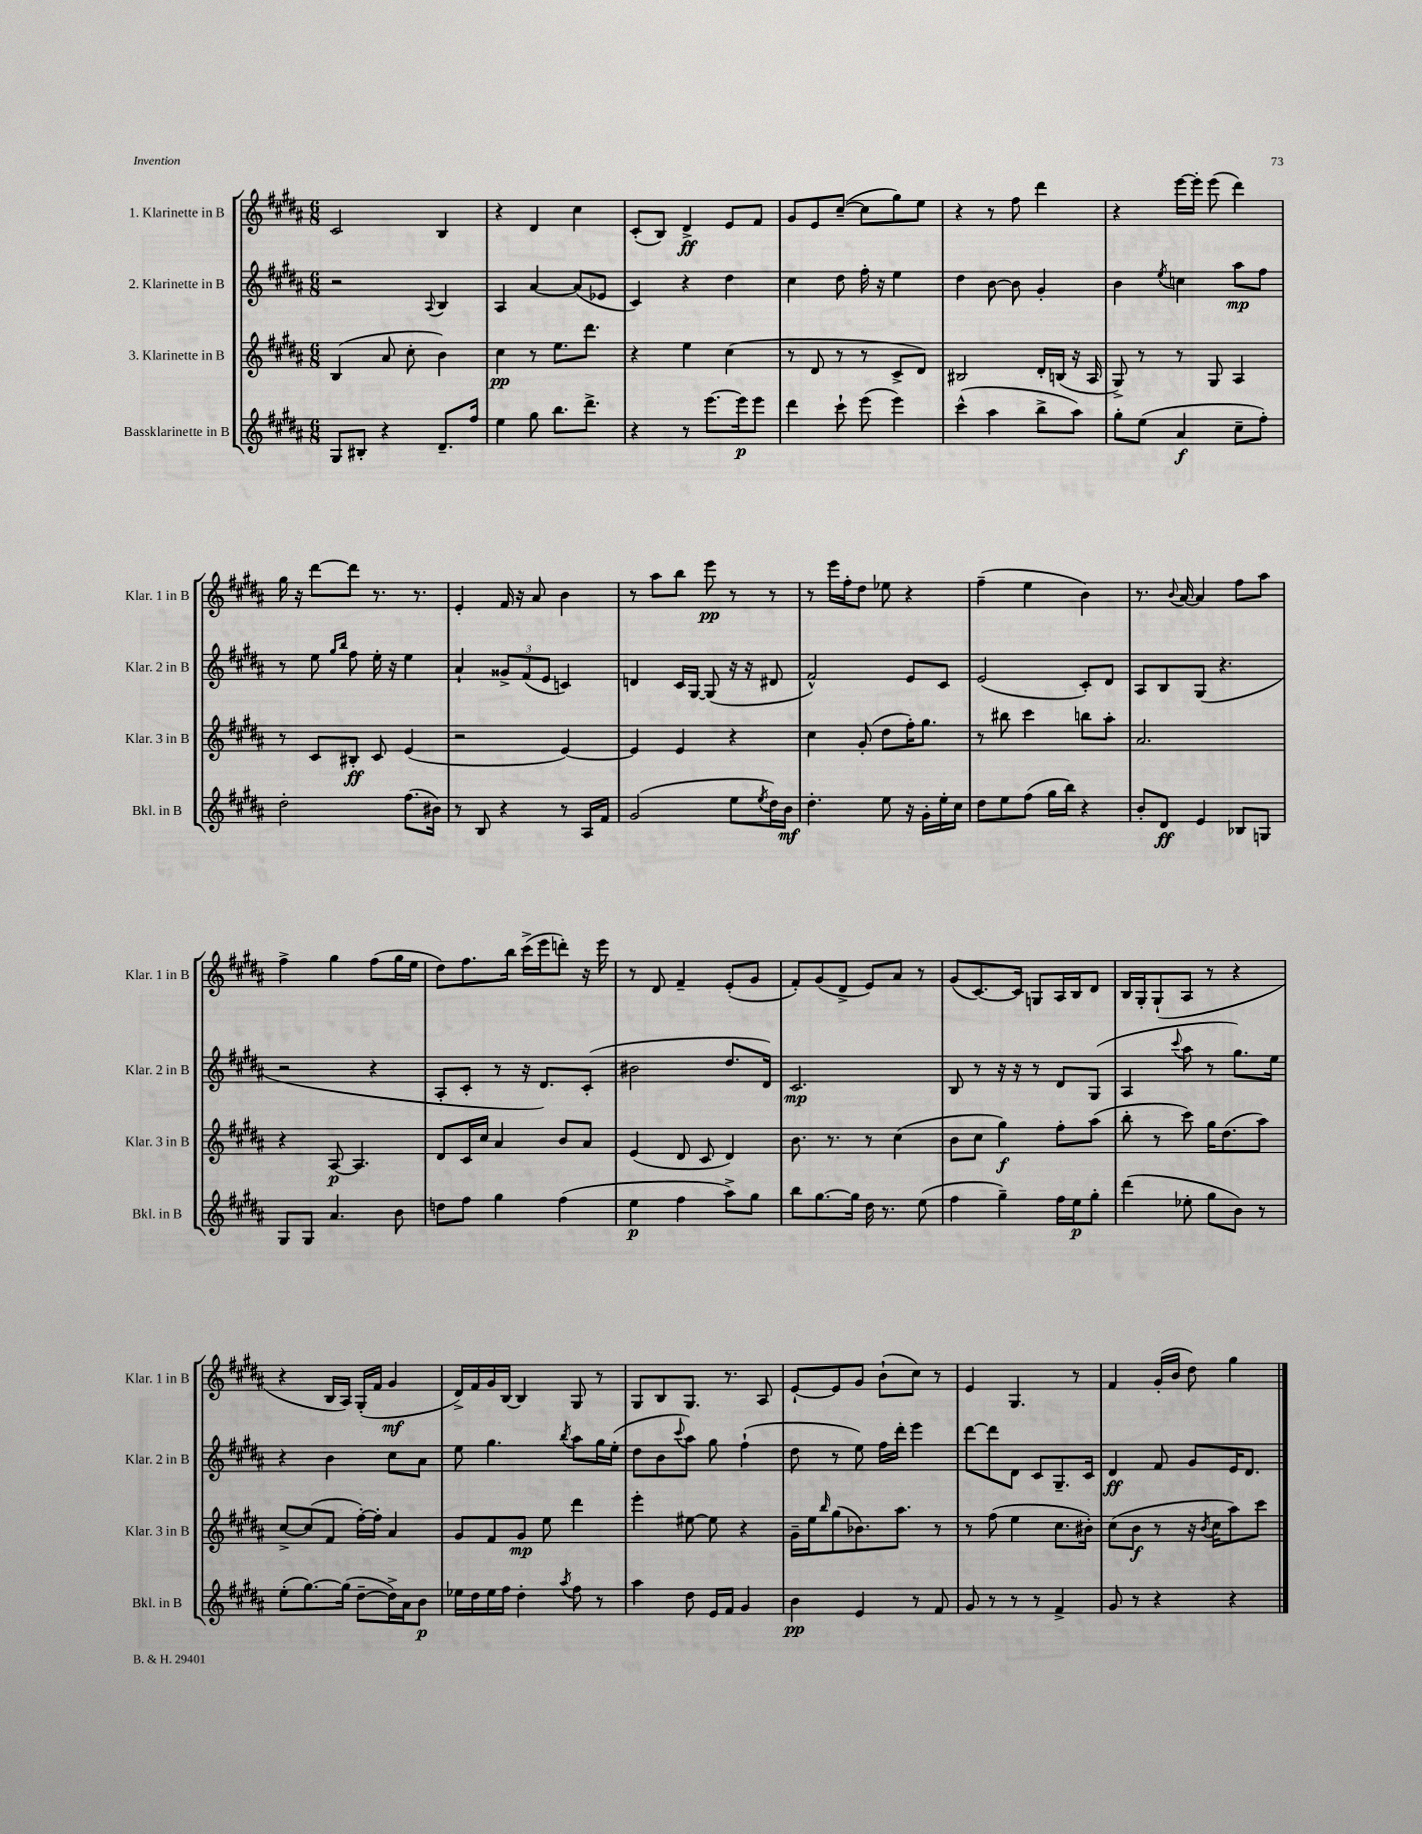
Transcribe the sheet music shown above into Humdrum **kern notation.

**kern	**kern	**kern	**kern
*staff4	*staff3	*staff2	*staff1
*clefG2	*clefG2	*clefG2	*clefG2
*k[f#c#g#d#a#]	*k[f#c#g#d#a#]	*k[f#c#g#d#a#]	*k[f#c#g#d#a#]
*M6/8	*M6/8	*M6/8	*M6/8
8G#	(4B	2r	2c#
8B#'	.	.	.
4r	8a#	.	.
.	8cc#'	.	.
.	.	8qqA#	.
8.d#~	4b)	4B	4B
16ff#	.	.	.
=	=	=	=
4ee	4cc#	4A#	4r
8gg#	8r	[4a#	4d#
8.bb	8.ee	.	.
.	.	(8a#]	4cc#
8.ddd#^	8.ddd#	.	.
.	.	8e-	.
=	=	=	=
4r	4r	4c#)	(8c#'
.	.	.	8B)
8r	4ee	4r	4d#^
[8.eee	.	.	.
.	(4cc#	4dd#	8e
16eee]	.	.	.
8eee	.	.	8f#
=	=	=	=
4ddd#	8r	4cc#	8g#
.	8d#	.	8e
8ccc#`	8r	8dd#	([8cc#~
(8eee	8r	16ff#'	8cc#]
.	.	16r	.
4eee)	8c#^	4ee	8gg#)
.	8d#)	.	8ee
=	=	=	=
(4ccc#^^	2B#	4dd#	4r
4aa#	.	[8b	8r
.	.	8b]	8ff#
8bb^	16d#'	4g#'	4ddd#
.	(16B	.	.
8aa#)	16r	.	.
.	16A#	.	.
=	=	=	=
8gg#'	8G#^)	4b	4r
(8ee	8r	.	.
.	.	8qee	.
4a#	8r	4cc	[16eee
.	.	.	16eee']
.	8G#	.	(8eee
8cc#~	4A#	8aa#	4ddd#)
8ff#')	.	8ff#	.
=	=	=	=
2dd#'	8r	8r	16gg#
.	.	.	16r
.	8c#	8ee	[8ddd#
.	.	16qqgg#	.
.	.	16qqbb	.
.	8B#'	8ff#	8ddd#]
.	8c#	16ee'	8.r
.	.	16r	.
(8.ff#	(4e	4ee	.
.	.	.	8.r
16b#)	.	.	.
=	=	=	=
8r	2r	4a#`	4e'
8B	.	.	.
4r	.	12g##^	16f#
.	.	.	16r
.	.	(12f#	.
.	.	.	8a#
.	.	12e	.
8r	[4e)	4c)	4b
16A#	.	.	.
16f#	.	.	.
=	=	=	=
(2g#	4e]	4d	8r
.	.	.	8aa#
.	4e	16c#	8bb
.	.	[16G#	.
.	.	(8G#]	8eee
8ee	4r	16r	8r
.	.	16r	.
8qee	.	.	.
16dd#)	.	8d#	8r
16b	.	.	.
=	=	=	=
4.dd#'	4cc#	2f#^^)	8r
.	.	.	16eee
.	.	.	16ff#'
.	(8g#'	.	8dd#
8ee	8dd#	.	8ee-
16r	16ff#')	8e	4r
16g#'	8.gg#	.	.
16ee'	.	8c#	.
16cc#	.	.	.
=	=	=	=
8dd#	8r	(2e	(4ff#~
8ee	8bb#	.	.
(8ff#	4ccc#	.	4ee
16gg#	.	.	.
16bb)	.	.	.
4r	8bb	8c#')	4b)
.	8aa#'	8d#	.
=	=	=	=
8b'	2.a#	8A#	8.r
8d#	.	8B	.
.	.	.	8qqb
.	.	.	[16a#
4e	.	(8G#	4a#]
.	.	4.r	.
8B-	.	.	8ff#
8G	.	.	8aa#
=	=	=	=
8G#	4r	2r	4ff#^
8G#	.	.	.
4.a#	[8A#	.	4gg#
.	4.A#]	.	.
.	.	4r	(8ff#
8b	.	.	16gg#
.	.	.	16ee
=	=	=	=
8dd	8d#	8A#'	8dd#)
8ff#	16c#	8c#'	8.ff#
.	16cc#	.	.
4gg#	4a#	8r	.
.	.	.	16bb
.	.	16r	(16ccc#^
.	.	8.d#)	16eee
(4ff#	8b	.	8ddd')
.	8a#	(8c#'	16r
.	.	.	16eee
=	=	=	=
4ee	(4e	2b#	8r
.	.	.	8d#
4ff#	8d#	.	4f#~
.	8c#	.	.
8aa#^)	4d#)	8.dd#	(8e'
8gg#	.	.	8g#
.	.	16d#)	.
=	=	=	=
8bb	8.b	2.c#	8f#')
[8.gg#	.	.	(8g#
.	8.r	.	.
.	.	.	8d#^
16gg#]	.	.	.
16dd#	8r	.	8e)
8.r	.	.	.
.	(4cc#	.	8a#
(8ee	.	.	8r
=	=	=	=
4ff#	8b	8B	(8g#
.	8cc#	8r	[8.c#)
4gg#~)	4gg#)	16r	.
.	.	16r	16c#]
.	.	8r	8G
16ff#	8ff#'	8d#	16A#
16ee	.	.	16B
8gg#'	(8aa#	(8G#	8d#
=	=	=	=
(4ddd#	8bb'	4A#	16B
.	.	.	16G#'
.	8r	.	(8G#`
.	.	8qqccc#	.
8ee-'	8ccc#)	8aa#	8A#
8gg#	16gg#	8r	8r
.	(8.dd#	.	.
8b)	.	8.gg#)	4r
8r	8aa#)	.	.
.	.	16ee	.
=	=	=	=
(8ee'	[8cc#^	4r	4r
[8.gg#)	(8cc#]	.	.
.	8f#	4b	16B
(16gg#]	.	.	16A#)
[8dd#~	[16ff#')	.	(16G#'
.	16ff#']	.	16f#
16dd#^])	4a#	8cc#	4g#
16a#	.	.	.
8b	.	8a#	.
=	=	=	=
16ee-	8g#	8ee	16d#^)
16dd#	.	.	16f#
16ee-	8f#	4.gg#	16g#
16ff#	.	.	[16B
4dd#'	8g#	.	4B]
.	8ee	.	.
8qaa#	.	8qbb	.
8ff#	4ddd#	8aa#	8G#
8r	.	16gg#	8r
.	.	(16ee'	.
=	=	=	=
4aa#	4eee'	8dd#	8G#
.	.	8b	8B
.	.	8qqccc#	.
8dd#	[8ee#	8aa#)	8.G#
16e	8ee#]	8gg#	.
16f#	.	.	8.r
4g#	4r	(4ff#`	.
.	.	.	8A#
=	=	=	=
4b	16g#~	8dd#	[8e`
.	16ee	.	.
.	16qqbb	.	.
.	(8gg#	8r	8e]
4e	8.b-)	8ee)	8g#
.	.	16ff#	(8b`
.	8.aa#	16ddd#'	.
8r	.	4eee	8cc#)
8f#	8r	.	8r
=	=	=	=
8g#	8r	[8ddd#	4e
8r	(8ff#	8ddd#]	.
8r	4ee	8d#	4.G#
8r	.	8c#	.
4f#^	8.cc#	8.G#~	.
.	.	.	8r
.	16b#')	16c#	.
=	=	=	=
8g#	(8cc#	4d#	4f#
8r	8b	.	.
4r	8r	8f#	(16g#'
.	.	.	16b
.	16r	8g#	8dd#)
.	8qb	.	.
.	16cc#	.	.
4r	8aa#)	16e	4gg#
.	.	8.d#	.
.	8ccc#	.	.
==	==	==	==
*-	*-	*-	*-
